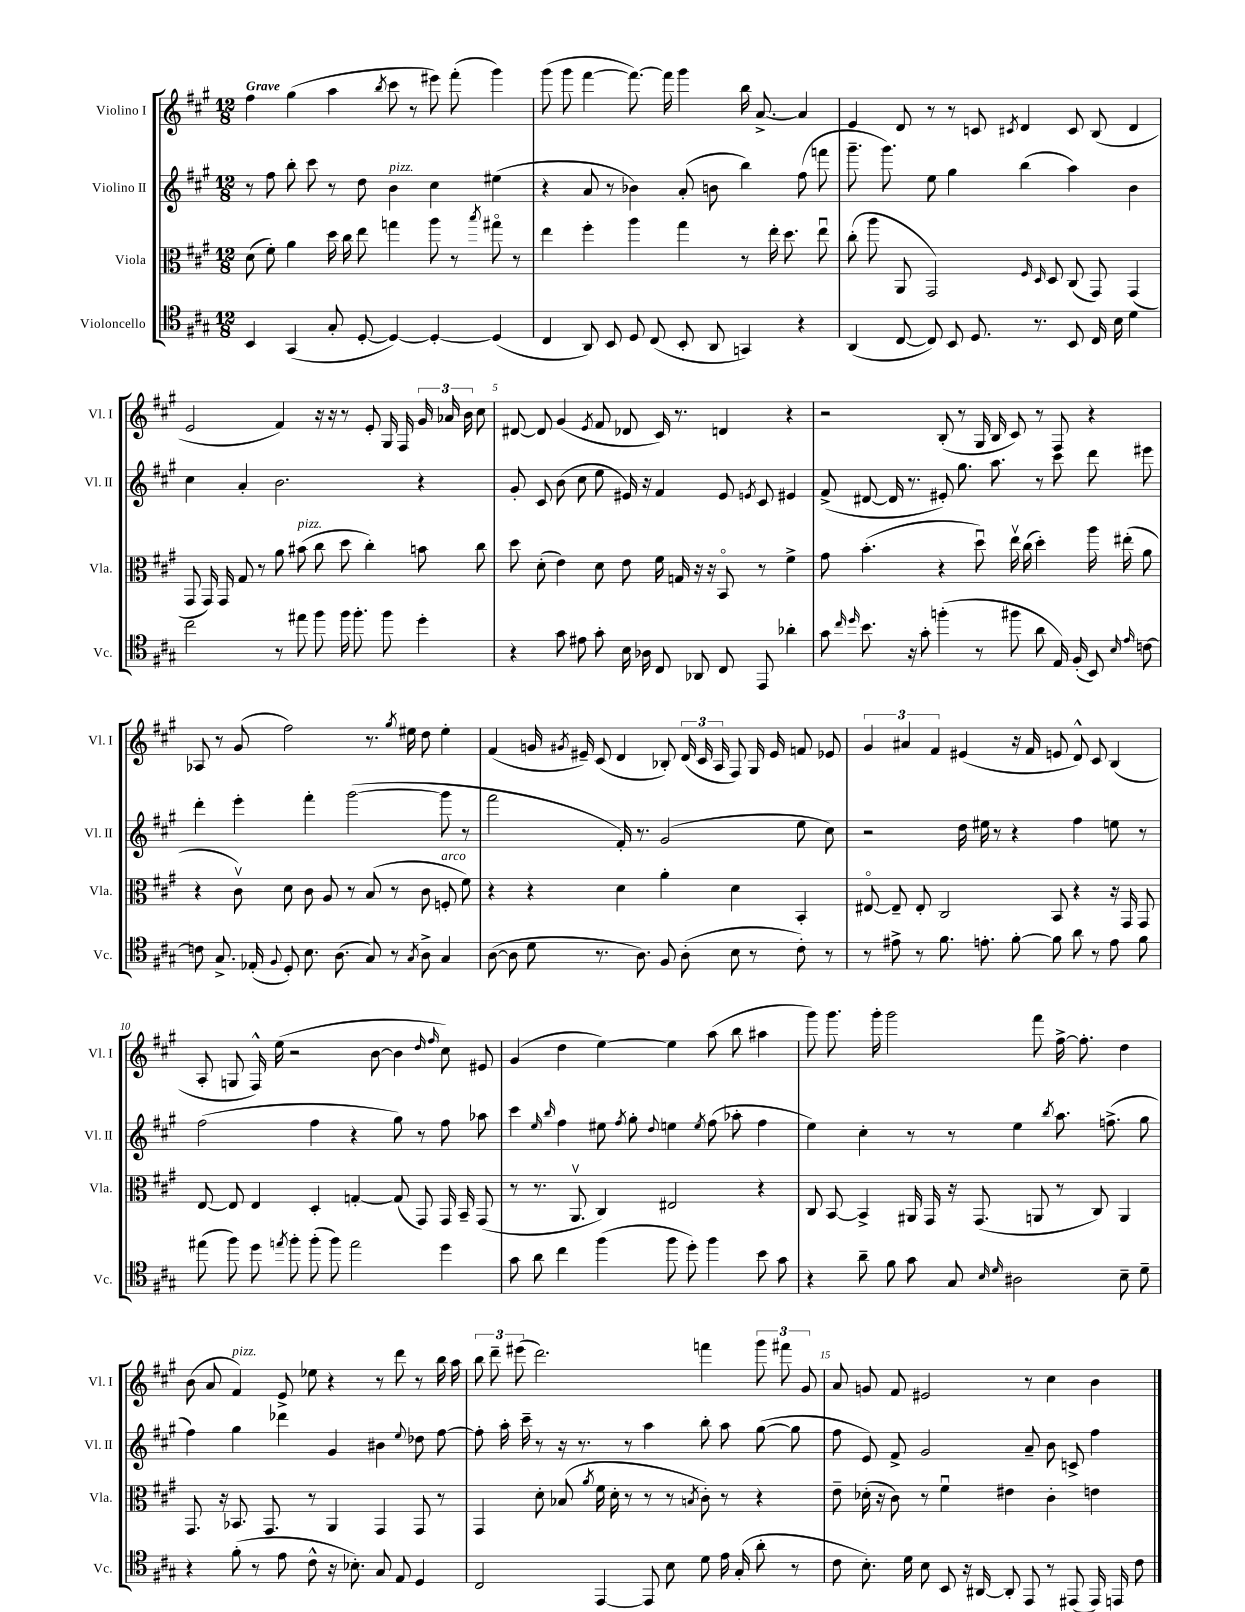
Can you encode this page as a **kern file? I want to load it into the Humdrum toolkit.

**kern	**kern	**kern	**kern
*staff4	*staff3	*staff2	*staff1
*clefC4	*clefC3	*clefG2	*clefG2
*k[f#c#g#]	*k[f#c#g#]	*k[f#c#g#]	*k[f#c#g#]
*M12/8	*M12/8	*M12/8	*M12/8
4BB	(8d	8r	4ff#
.	8f#')	8ff#	.
(4GG#	4a	8bb'	(4gg#
.	.	8ccc#	.
8G#'	16dd	8r	4aa
.	16cc#	.	.
[8D'	8ee	8dd	.
.	.	.	8qbb
4D_)	4gg	4b	8ccc#
.	.	.	8r
4D'_	8aa	4cc#	8eee#)
.	8r	.	(8fff#'
.	8qbb	.	.
(4D]	8gg#o	(4ee#	4ggg#)
.	8r	.	.
=	=	=	=
4C#	4ee	4r	(8ggg#
.	.	.	8ggg#
8AA)	4ff#'	8a	[4fff#
8BB	.	8r	.
8D	4aa	4b-)	8.fff#_)
(8C#	.	.	.
.	.	.	16fff#]
8BB'	4gg#	(8a'	4ggg#
8AA	.	8b	.
4GG)	8r	4bb)	16bb
.	.	.	[8.a^
.	16ee'	.	.
.	8.dd	.	.
4r	.	(8ff#	4a]
.	8eeu	8fff	.
=	=	=	=
(4AA	(8cc#'	8.ggg#~	4e
.	8aa	.	.
.	.	8.ggg#)	.
[8C#	8AA	.	8d
8C#])	2GG#)	8ee	8r
8BB	.	4gg#	8r
8.D	.	.	8c
.	.	.	8qc#
.	.	(4bb	4d
8.r	.	.	.
.	16qqF#	.	.
.	16qqD	.	.
.	8D	.	.
8BB	(8C#	4aa)	8c#
16C#	8GG#)	.	(8B
16B	.	.	.
4d	(4GG#	4b	4d
=	=	=	=
2cc#	8GG#	4cc#	2e
.	16GG#)	.	.
.	16GG#	.	.
.	8G#	4a'	.
.	8r	.	.
8r	8a	2.b	4f#)
8ee#	(8b#	.	.
8ff#	8cc#	.	16r
.	.	.	16r
16ff#	8dd	.	8r
8.ff#'	.	.	.
.	4cc#')	.	8e'
8ff#	.	.	16G#
.	.	.	16F#
4dd'	8b	4r	24g#
.	.	.	24a-
.	.	.	24b
.	8cc#	.	8cc#
=	=	=	=
4r	8dd	8g#'	[8d#
.	(8d'	8c#	8d#]
8g#	4e)	(8b	(4g#
8e#	.	8cc#	.
.	.	.	8qe
8g#'	8d	8ee	8f#
16B	8e	16e#)	8d-
16A-	.	16r	.
8C#	16f#	4f#	16c#)
.	16G	.	8.r
8AA-	16r	.	.
.	16r	.	.
8C#	8BBo	8e#	4d
.	.	8qe	.
8EE	8r	8c#	.
4a-'	4f#^	4e#	4r
=	=	=	=
8g#	8g#	(8f#^	2r
16qqcc#	.	.	.
16qqdd	.	.	.
8.b	(4.b'	[8d#	.
.	.	16d#]	.
16r	.	8.r	.
8g#'	.	.	.
(4ff'	4r	8e#')	(8B'
.	.	8.gg#	8r
8r	8ddu)	.	16G#
.	.	8.aa	16B
8ff#	16eev	.	8c#)
.	(16cc#	.	.
8a	4dd')	8r	8r
16E)	.	8ccc#	8F#
(16F#'	.	.	.
8BB)	16aa	8ddd	4r
.	(16ee#'	.	.
16qqB	.	.	.
16qqe	.	.	.
[8c	8a	8eee#	.
=	=	=	=
8c]	4r	4ddd'	8A-
8.G#^	.	.	8r
.	8c#v)	4eee'	(8g#
(16E-'	.	.	.
8qqF#	.	.	.
8D')	8d	.	2ff#)
8.B	8c#	4fff#'	.
.	8A	.	.
(8.A	.	.	.
.	8r	([2ggg#	.
8G#)	(8B	.	8.r
8r	8r	.	.
.	.	.	8qgg#
.	.	.	16ee#
8qG#	.	.	.
8A^	8c#	.	8dd
4G#	8F'	8ggg#]	4ee#'
.	8f#)	8r	.
=	=	=	=
([8A	4r	2fff#	(4f#
8A]	.	.	.
8d	4r	.	16g
.	.	.	8qg#
.	.	.	16e#~)
8.r	.	.	(8c#
.	4d	16f#')	4d
8.A)	.	8.r	.
8F#	4a'	(2g#	8B-')
(8A'	.	.	(24d
.	.	.	24c#
.	.	.	24A
8B	4d	.	8F#)
8r	.	.	16G#
.	.	.	16e#
8c#')	4BB'	8ee	8f
8r	.	8cc#)	8e-
=	=	=	=
8r	[8E#o	2r	6g#
8e#^	8E#~]	.	.
.	.	.	6a#
8r	8E#'	.	.
.	.	.	6f#
8.f#	2C#	.	.
.	.	16dd	(4e#
8.e'	.	16ee#	.
.	.	8r	.
[8f#'	.	4r	16r
.	.	.	16f#
8f#]	8BB	.	8e
8a	4r	4ff#	8d^^)
8r	.	.	8c#
8e	16r	8ee	(4B
.	16GG#	.	.
8f#	8GG#	8r	.
=	=	=	=
(8ee#	[8E	(2ff#	8A'
8ff#)	8E]	.	8G
8dd	4E	.	16F#^^)
.	.	.	(16ee
8qee	.	.	.
8ff#'	.	.	2r
(8ff#'	4D'	4ff#	.
8ff#)	.	.	.
2ee	[4G'	4r	.
.	.	.	[8b
.	(8G]	8gg#)	4b]
.	8GG#)	8r	.
.	.	.	16qqdd
.	.	.	16qqff#
4dd	16GG#	8ff#	8cc#)
.	16BB~	.	.
.	(8GG#	8aa-	8e#
=	=	=	=
8g#	8r	4ccc#	(4g#
8a	8.r	.	.
.	.	16qqee	.
.	.	16qqbb	.
4cc#	.	4ff#	4dd
.	8.AAv	.	.
(4ff#	4C#)	8ee#	[4ee)
.	.	8qff#	.
.	.	8gg#'	.
.	.	8qqdd	.
8ff#	2E#	4ee	4ee]
8dd')	.	.	.
.	.	8qee	.
4ff#	.	(8ff#	(8aa
.	.	8aa-'	8bb
8b	4r	4ff#	4aa#
8g#	.	.	.
=	=	=	=
4r	8C#	4ee)	8ggg#)
.	[8BB	.	8.ggg#
8a~	4BB^]	4cc#'	.
.	.	.	16ggg#'
8f#	.	.	2ggg#
8g#	16AA#	8r	.
.	16GG#	.	.
8G#	16r	8r	.
.	(8.GG#	.	.
16qqB	.	.	.
16qqd	.	.	.
2A#	.	4ee	.
.	8AA	.	8fff#
.	.	8qbb	.
.	8r	8.aa	[16ff#^
.	.	.	8.ff#']
.	8C#)	.	.
.	.	(8.ff^	.
8B~	4AA	.	4dd
8d~	.	8gg#	.
=	=	=	=
4r	8.GG#	4ff#)	(8b
.	.	.	8a
.	16r	.	.
(8f#'	8.BB-	4gg#	4f#)
8r	.	.	.
.	8.GG#	.	.
8e	.	4ddd-	8e^
8c#^^	8r	.	8ee-
16r	4AA	4g#	4r
8.B-')	.	.	.
8G#	4GG#	4b#	8r
8E	.	.	8ddd
.	.	8qqee	.
4D	8GG#	8dd-	8r
.	8r	[8ff#	16bb
.	.	.	16aa
=	=	=	=
2C#	4GG#	8ff#']	12bb
.	.	.	12ddd~
.	.	16aa'	.
.	.	.	(12eee#
.	.	16ccc#~	.
.	8d'	8r	2.ddd)
.	(8B-	16r	.
.	.	8.r	.
.	8qa	.	.
[4EE	16f#	.	.
.	16d'	.	.
.	8r	8r	.
8EE]	8r	4aa	.
8B	8r	.	.
.	8qB	.	.
8d	8c#')	8bb'	4fff
16e	8r	8aa	.
(16G#'	.	.	.
8a'	4r	([8gg#	12ggg#
.	.	.	12fff#
8r	.	8gg#]	.
.	.	.	12g#
=	=	=	=
8c#	8e~	8ff#	8a
8.B')	(16d-'	8e)	8g
.	16r	.	.
.	8c#)	8f#^	8f#
16d	.	.	.
8B	8r	2g#	2e#
8BB	4f#u	.	.
16r	.	.	.
[16AA#	.	.	.
8AA#']	4e#	.	.
8EE	.	8a~	8r
8r	4c#'	8b	4cc#
(8EE#	.	8c^	.
16EE#)	4e	4ff#	4b
16EE	.	.	.
8c#	.	.	.
==	==	==	==
*-	*-	*-	*-
